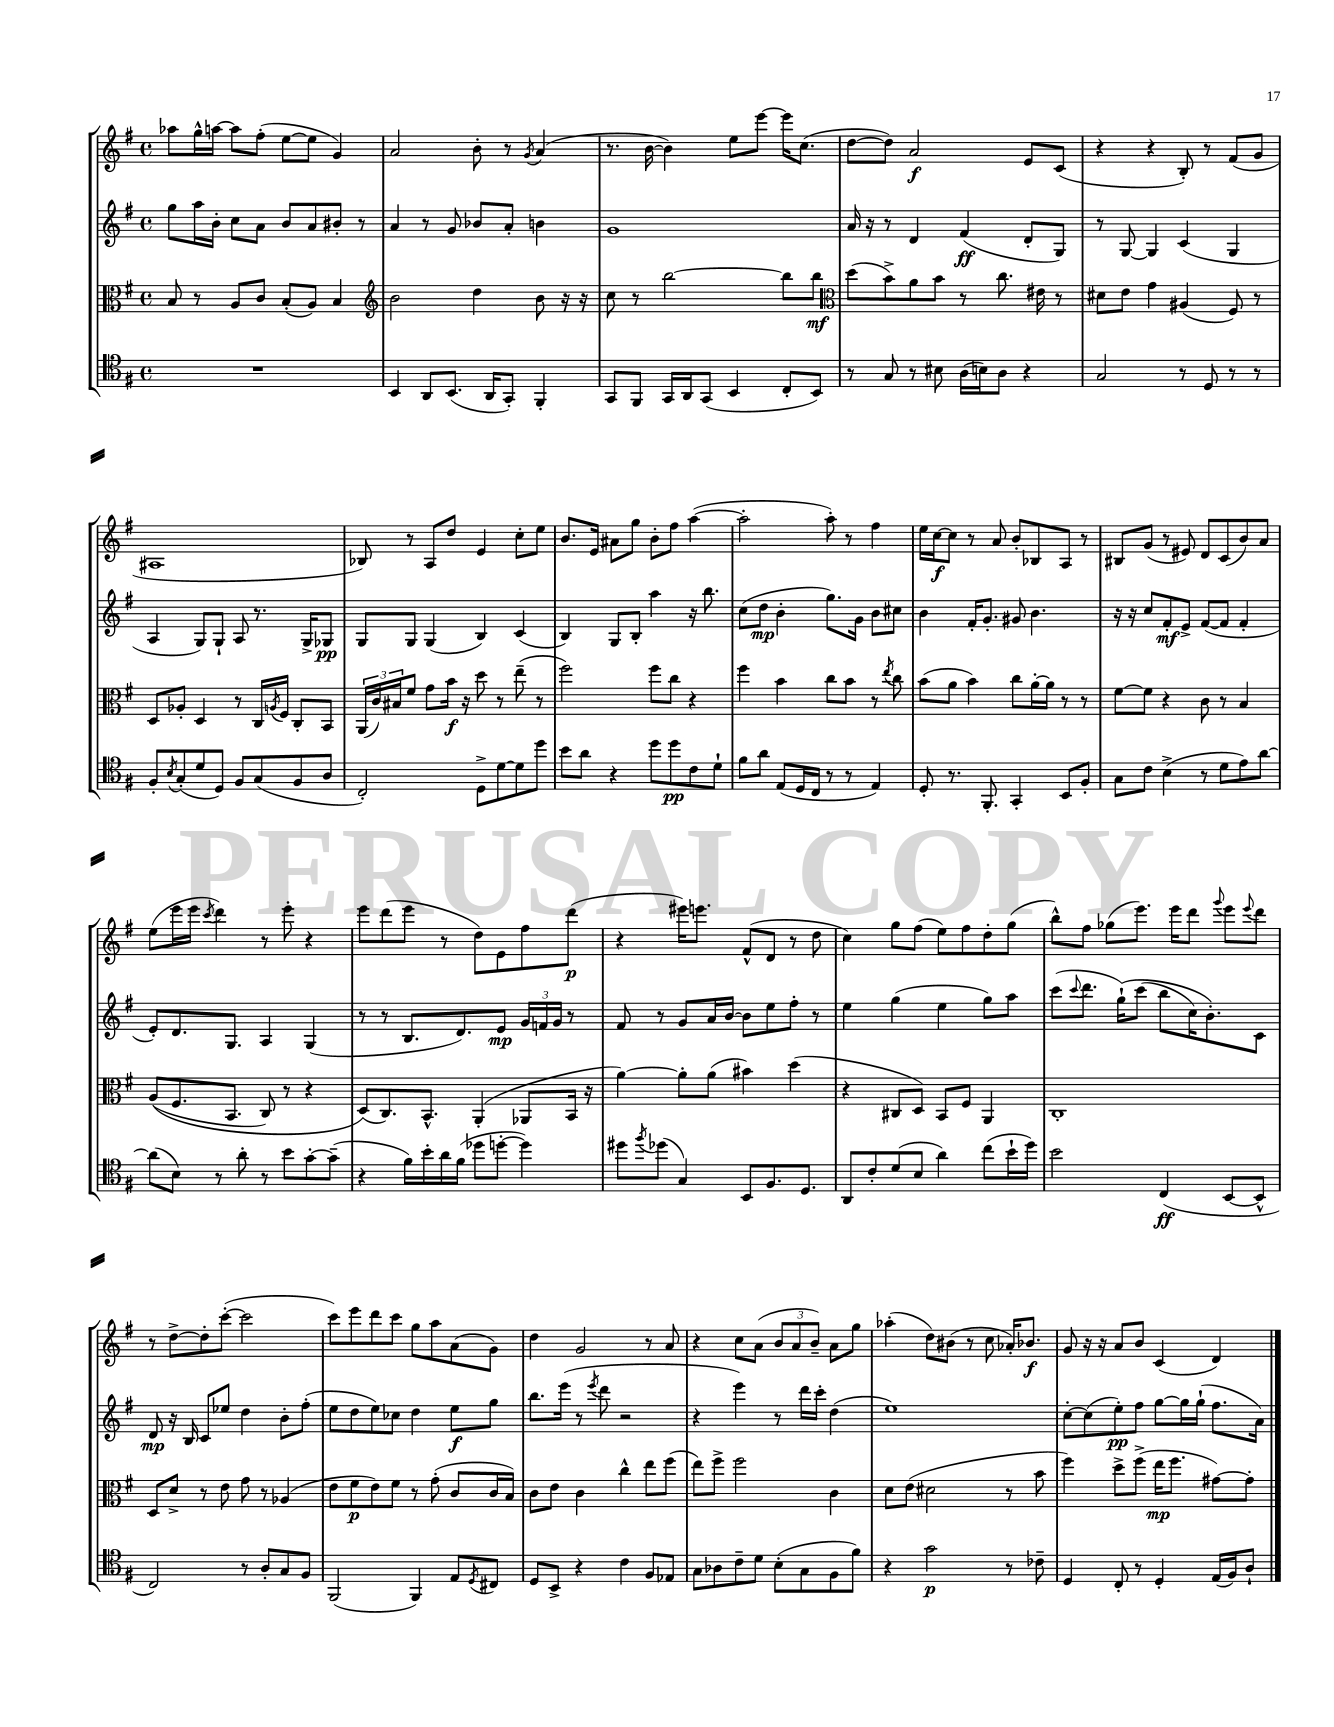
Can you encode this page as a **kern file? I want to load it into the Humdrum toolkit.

**kern	**dynam	**kern	**dynam	**kern	**dynam	**kern	**dynam
*part4	*part4	*part3	*part3	*part2	*part2	*part1	*part1
*staff4	*staff4	*staff3	*staff3	*staff2	*staff2	*staff1	*staff1
*clefC4	*	*clefC3	*	*clefG2	*	*clefG2	*
*k[f#]	*	*k[f#]	*	*k[f#]	*	*k[f#]	*
*M4/4	*	*M4/4	*	*M4/4	*	*M4/4	*
*met(c)	*	*met(c)	*	*met(c)	*	*met(c)	*
=10	=10	=10	=10	=10	=10	=10	=10
1r	.	8B/	.	8gg\L	.	8aa-X\L	.
.	.	8r	.	16aa\L	.	16gg^^\L	.
.	.	.	.	16b'\JJ	.	[16aan\JJ	.
.	.	8A/L	.	8cc\L	.	8aa\L]	.
.	.	8c/J	.	8a\J	.	(8ff#'\J	.
.	.	(8B'/L	.	8b/L	.	[8ee\L	.
.	.	8A/J)	.	8a/	.	8ee\J]	.
.	.	4B/	.	8b#X'/J	.	4g/)	.
.	.	.	.	8r	.	.	.
=11	=11	=11	=11	=11	=11	=11	=11
*	*	*clefG2	*	*	*	*	*
4BB/	.	2b\	.	4a/	.	2a/	.
8AA/L	.	.	.	8r	.	.	.
(8.BB/J	.	.	.	8g/	.	.	.
.	.	4dd\	.	8b-X/L	.	8b'\	.
16AA/KL	.	.	.	.	.	.	.
8GG'/J)	.	.	.	8a'/J	.	8r	.
.	.	.	.	.	.	8qg/	.
4FF#'/	.	8b\	.	4bn\	.	(4a/	.
.	.	16r	.	.	.	.	.
.	.	16r	.	.	.	.	.
=12	=12	=12	=12	=12	=12	=12	=12
8GG/L	.	8cc\	.	1g	.	8.r	.
8FF#/J	.	8r	.	.	.	.	.
.	.	.	.	.	.	[16b\	.
16GG/LL	.	[2bb\	.	.	.	4b\])	.
16AA/J	.	.	.	.	.	.	.
(8GG/J	.	.	.	.	.	.	.
4BB/	.	.	.	.	.	8ee\L	.
.	.	.	.	.	.	[8eee\J	.
8C'/L	.	8bb\L]	.	.	.	16eee\KL]	.
.	.	.	.	.	.	(8.cc\J	.
8BB/J)	.	8bb\J	mf	.	.	.	.
=13	=13	=13	=13	=13	=13	=13	=13
*	*	*clefC3	*	*	*	*	*
8r	.	(8dd\L	.	16a/	.	[8dd\L	.
.	.	.	.	16r	.	.	.
8G/	.	8b^\)	.	8r	.	8dd\J])	.
8r	.	8a\	.	4d/	.	2a/	f
8B#X\	.	8b\J	.	.	.	.	.
(16A\LL	.	8r	.	(4f#/	ff	.	.
16Bn\J)	.	.	.	.	.	.	.
8A\J	.	8.cc\	.	.	.	.	.
4r	.	.	.	8d'/L	.	8e/L	.
.	.	16e#X\	.	.	.	.	.
.	.	8r	.	8G/J)	.	(8c/J	.
=14	=14	=14	=14	=14	=14	=14	=14
2G/	.	8d#X\L	.	8r	.	4r	.
.	.	8e\J	.	[8G/	.	.	.
.	.	4g\	.	4G/]	.	4r	.
8r	.	(4A#X/	.	(4c/	.	8B'/)	.
8D/	.	.	.	.	.	8r	.
8r	.	8F#/)	.	4G/	.	(8f#/L	.
8r	.	8r	.	.	.	8g/J	.
!!LO:LB:g=z
=15	=15	=15	=15	=15	=15	=15	=15
8F#'/L	.	8D/L	.	4A/	.	1A#X	.
8qB/	.	.	.	.	.	.	.
(8G'/	.	8A-X'/J	.	.	.	.	.
8d/	.	4D/	.	8G/L)	.	.	.
8D/J)	.	.	.	8G`/J	.	.	.
8F#/L	.	8r	.	8A/	.	.	.
(8G/	.	16C/LL	.	8.r	.	.	.
.	.	8qAn/	.	.	.	.	.
.	.	16F#/JJ	.	.	.	.	.
8F#/	.	8C'/L	.	.	.	.	.
.	.	.	.	16G^/KL	.	.	.
8A/J	.	8BB/J	.	8G-X/J	pp	.	.
=16	=16	=16	=16	=16	=16	=16	=16
2C'/)	.	(24AA/LL	.	8G/L	.	8B-X/)	.
.	.	24c/)	.	.	.	.	.
.	.	24B#X/J	.	.	.	.	.
.	.	8f#/J	.	8G/J	.	8r	.
.	.	8g\L	.	(4G/	.	8A/L	.
.	.	16b\Jk	f	.	.	8dd/J	.
.	.	16r	.	.	.	.	.
8D^\L	.	8dd\	.	4B/)	.	4e/	.
[8d\	.	8r	.	.	.	.	.
8d\]	.	(8ee~\	.	(4c/	.	8cc'\L	.
8dd\J	.	8r	.	.	.	8ee\J	.
=17	=17	=17	=17	=17	=17	=17	=17
8b\L	.	2ff#\)	.	4B/)	.	8.b/L	.
8a\J	.	.	.	.	.	.	.
.	.	.	.	.	.	16e/Jk	.
4r	.	.	.	8G/L	.	8a#X\L	.
.	.	.	.	8B'/J	.	8gg\J	.
8dd\L	.	8ff#\L	.	4aa\	.	8b'\L	.
8dd\	pp	8cc\J	.	.	.	8ff#\J	.
8c\	.	4r	.	16r	.	([4aa\	.
.	.	.	.	8.bb\	.	.	.
8d`\J	.	.	.	.	.	.	.
=18	=18	=18	=18	=18	=18	=18	=18
8f#\L	.	4ff#\	.	(8cc\L	.	2aa'\]	.
8a\J	.	.	.	8dd\J	mp	.	.
(8E/L	.	4b\	.	4b'\	.	.	.
16D/L	.	.	.	.	.	.	.
16C/JJ	.	.	.	.	.	.	.
8r	.	8cc\L	.	8.gg\L)	.	8aa'\)	.
8r	.	8b\J	.	.	.	8r	.
.	.	.	.	16g\Jk	.	.	.
4E/)	.	8r	.	8b\L	.	4ff#\	.
.	.	8qee/	.	.	.	.	.
.	.	8cc\	.	8cc#X\J	.	.	.
=19	=19	=19	=19	=19	=19	=19	=19
8D'/	.	(8b\L	.	4b\	.	16ee\LL	.
.	.	.	.	.	.	[16cc\J	f
8.r	.	8a\J	.	.	.	8cc\J]	.
.	.	4b\)	.	16f#'/KL	.	8r	.
8.FF#'/	.	.	.	8.g'/J	.	.	.
.	.	.	.	.	.	8a/	.
4GG'/	.	8cc\L	.	8g#X/	.	8b'/L	.
.	.	[16a'\L	.	4.b\	.	8B-X/	.
.	.	16a\JJ]	.	.	.	.	.
8BB/L	.	8r	.	.	.	8A/J	.
8F#'/J	.	8r	.	.	.	8r	.
=20	=20	=20	=20	=20	=20	=20	=20
8G\L	.	[8f#\L	.	16r	.	8B#X/L	.
.	.	.	.	16r	.	.	.
8c\J	.	8f#\J]	.	8cc/L	.	(8g/J	.
(4B^\	.	4r	.	8f#'/	mf	8r	.
.	.	.	.	8e^/J	.	8e#X/)	.
8r	.	8c\	.	([8f#/L	.	8d/L	.
8d\L	.	8r	.	8f#/J]	.	(8c/	.
8e\)	.	4B/	.	4f#'/	.	8b/)	.
[8a\J	.	.	.	.	.	8a/J	.
!!LO:LB:g=z
=21	=21	=21	=21	=21	=21	=21	=21
(8a\L]	.	((8A/L	.	8e'/L)	.	(8ee\L	.
8B\J)	.	8.F#/	.	8.d/	.	16eee\L	.
.	.	.	.	.	.	16eee\JJ	.
.	.	.	.	.	.	8qccc/	.
8r	.	.	.	.	.	4ddd\)	.
.	.	8.BB/J	.	8.G/J	.	.	.
8a'\	.	.	.	.	.	.	.
8r	.	8C/)	.	4A/	.	8r	.
8b\L	.	8r	.	.	.	8eee'\	.
[8g'\	.	4r	.	(4G/	.	4r	.
(8g~\J]	.	.	.	.	.	.	.
=22	=22	=22	=22	=22	=22	=22	=22
4r	.	(8D/L)	.	8r	.	8eee\L	.
.	.	8.C/)	.	8r	.	(8ddd\	.
16f#\LL)	.	.	.	8.B/L	.	8eee\J	.
16b'\	.	8.BB^^/J	.	.	.	.	.
16a\	.	.	.	.	.	8r	.
(16f#\JJ	.	.	.	8.d/)	.	.	.
8dd-X\L	.	(4AA'/	.	.	.	8dd\L)	.
[8ddn'\J	.	.	.	8e/J	mp	8e\	.
4dd\])	.	8AA-X/L	.	24g/LL	.	8ff#\	.
.	.	.	.	24fn/	.	.	.
.	.	.	.	24g/JJ	.	.	.
.	.	16BB/Jk	.	8r	.	(8ddd\J	p
.	.	16r	.	.	.	.	.
=23	=23	=23	=23	=23	=23	=23	=23
8dd#X\L	.	[4a\)	.	8f#/	.	4r	.
8qff#/	.	.	.	.	.	.	.
(8dd-X\J	.	.	.	8r	.	.	.
4G/)	.	8a'\L]	.	8g/L	.	16eee#X\KL)	.
.	.	.	.	.	.	8.eeen\J	.
.	.	(8a\J	.	16a/L	.	.	.
.	.	.	.	[16b/JJ	.	.	.
8BB/L	.	4b#X\)	.	8b\L]	.	(8f#^^/L	.
8.F#/	.	.	.	8ee\	.	8d/J	.
.	.	(4dd\	.	8ff#'\J	.	8r	.
8.D/J	.	.	.	.	.	.	.
.	.	.	.	8r	.	8dd\	.
=24	=24	=24	=24	=24	=24	=24	=24
8AA/L	.	4r	.	4ee\	.	4cc\)	.
8c'/	.	.	.	.	.	.	.
(8d/	.	8C#X/L	.	(4gg\	.	8gg\L	.
8B/J	.	8D/J)	.	.	.	(8ff#\J	.
4a\)	.	8BB/L	.	4ee\	.	8ee\L)	.
.	.	8F#/J	.	.	.	8ff#\	.
(8cc\L	.	4AA/	.	8gg\L)	.	8dd'\	.
16b`\L	.	.	.	8aa\J	.	(8gg\J	.
16dd\JJ)	.	.	.	.	.	.	.
=25	=25	=25	=25	=25	=25	=25	=25
2b\	.	1C'	.	(8ccc\L	.	8bb^^\L)	.
.	.	.	.	8qqccc/	.	.	.
.	.	.	.	8.ddd\J	.	8ff#\J	.
.	.	.	.	.	.	(8gg-X\L	.
.	.	.	.	(16gg`\KL)	.	.	.
.	.	.	.	(8ccc\J	.	8.eee\J)	.
(4C/	ff	.	.	8bb\L	.	.	.
.	.	.	.	.	.	16eee\KL	.
.	.	.	.	16cc\K)	.	8ddd\J	.
.	.	.	.	8.b'\)	.	.	.
.	.	.	.	.	.	8qqggg/	.
[8BB/L	.	.	.	.	.	8eee\L	.
.	.	.	.	.	.	8qqeee/	.
8BB^^/J]	.	.	.	8c\J	.	8ddd\J	.
!!LO:LB:g=z
=26	=26	=26	=26	=26	=26	=26	=26
2C/)	.	8D/L	.	8d/	mp	8r	.
.	.	8d^/J	.	16r	.	[8dd^\L	.
.	.	.	.	16B/	.	.	.
.	.	8r	.	8c/L	.	8dd'\]	.
.	.	8e\	.	8ee-X/J	.	([8ccc'\J	.
8r	.	8g\	.	4dd\	.	2ccc\]	.
8A'/L	.	8r	.	.	.	.	.
8G/	.	(4A-X/	.	8b'\L	.	.	.
8F#/J	.	.	.	(8ff#'\J	.	.	.
=27	=27	=27	=27	=27	=27	=27	=27
(2FF#/	.	8e\L	.	8ee\L	.	8ccc\L)	.
.	.	8f#\	p	8dd\	.	8eee\	.
.	.	8e\)	.	8ee\)	.	8ddd\	.
.	.	8f#\J	.	8cc-X\J	.	8ccc\J	.
4FF#/)	.	8r	.	4dd\	.	8gg\L	.
.	.	(8g'\	.	.	.	8aa\	.
8E/L	.	8c/L	.	8ee\L	f	(8a\	.
8qD/	.	.	.	.	.	.	.
8C#X/J	.	16c/L	.	8gg\J	.	8g\J)	.
.	.	16B/JJ)	.	.	.	.	.
=28	=28	=28	=28	=28	=28	=28	=28
8D/L	.	8c\L	.	8.bb\L	.	4dd\	.
8BB^/J	.	8e\J	.	.	.	.	.
.	.	.	.	(16eee\Jk	.	.	.
4r	.	4c\	.	8r	.	2g/	.
.	.	.	.	8qeee/	.	.	.
.	.	.	.	8ddd\	.	.	.
4c\	.	4cc^^\	.	2r	.	.	.
8F#/L	.	8ee\L	.	.	.	8r	.
8E-X/J	.	(8ff#\J	.	.	.	8a/	.
=29	=29	=29	=29	=29	=29	=29	=29
8G\L	.	8ee\L)	.	4r	.	4r	.
8A-X\	.	8ff#^\J	.	.	.	.	.
8c~\	.	2ff#\	.	4eee\)	.	8cc\L	.
8d\J	.	.	.	.	.	(8a\J	.
(8B'\L	.	.	.	8r	.	12b/L	.
.	.	.	.	.	.	12a/	.
8G\	.	.	.	16ddd\LL	.	.	.
.	.	.	.	.	.	12b~/J)	.
.	.	.	.	16ccc'\JJ	.	.	.
8F#\	.	4c\	.	(4dd\	.	8a\L	.
8f#\J)	.	.	.	.	.	8gg\J	.
=30	=30	=30	=30	=30	=30	=30	=30
4r	.	8d\L	.	1ee)	.	(4aa-X'\	.
.	.	(8e\J	.	.	.	.	.
2g\	p	2d#X\	.	.	.	8dd\L)	.
.	.	.	.	.	.	(8b#X\J	.
.	.	.	.	.	.	8r	.
.	.	.	.	.	.	8cc\	.
8r	.	8r	.	.	.	16a-X'/KL)	.
.	.	.	.	.	.	8.b-X/J	f
8c-X~\	.	8b\	.	.	.	.	.
=31	=31	=31	=31	=31	=31	=31	=31
4D/	.	4ff#\)	.	[8cc'\L	.	8g/	.
.	.	.	.	(8cc\]	.	16r	.
.	.	.	.	.	.	16r	.
8C'/	.	8dd^\L	.	8ee'\)	pp	8a/L	.
8r	.	(8ff#^\J	.	8ff#\J	.	8b/J	.
4D'/	.	16ee\KL	mp	[8gg\L	.	(4c/	.
.	.	8.ff#\J	.	.	.	.	.
.	.	.	.	16gg\L]	.	.	.
.	.	.	.	(16gg`\JJ	.	.	.
(16E/LL	.	[8g#X\L)	.	8.ff#\L	.	4d/)	.
16F#/J)	.	.	.	.	.	.	.
8A`/J	.	8g#'\J]	.	.	.	.	.
.	.	.	.	16a\Jk)	.	.	.
==	==	==	==	==	==	==	==
*-	*-	*-	*-	*-	*-	*-	*-
